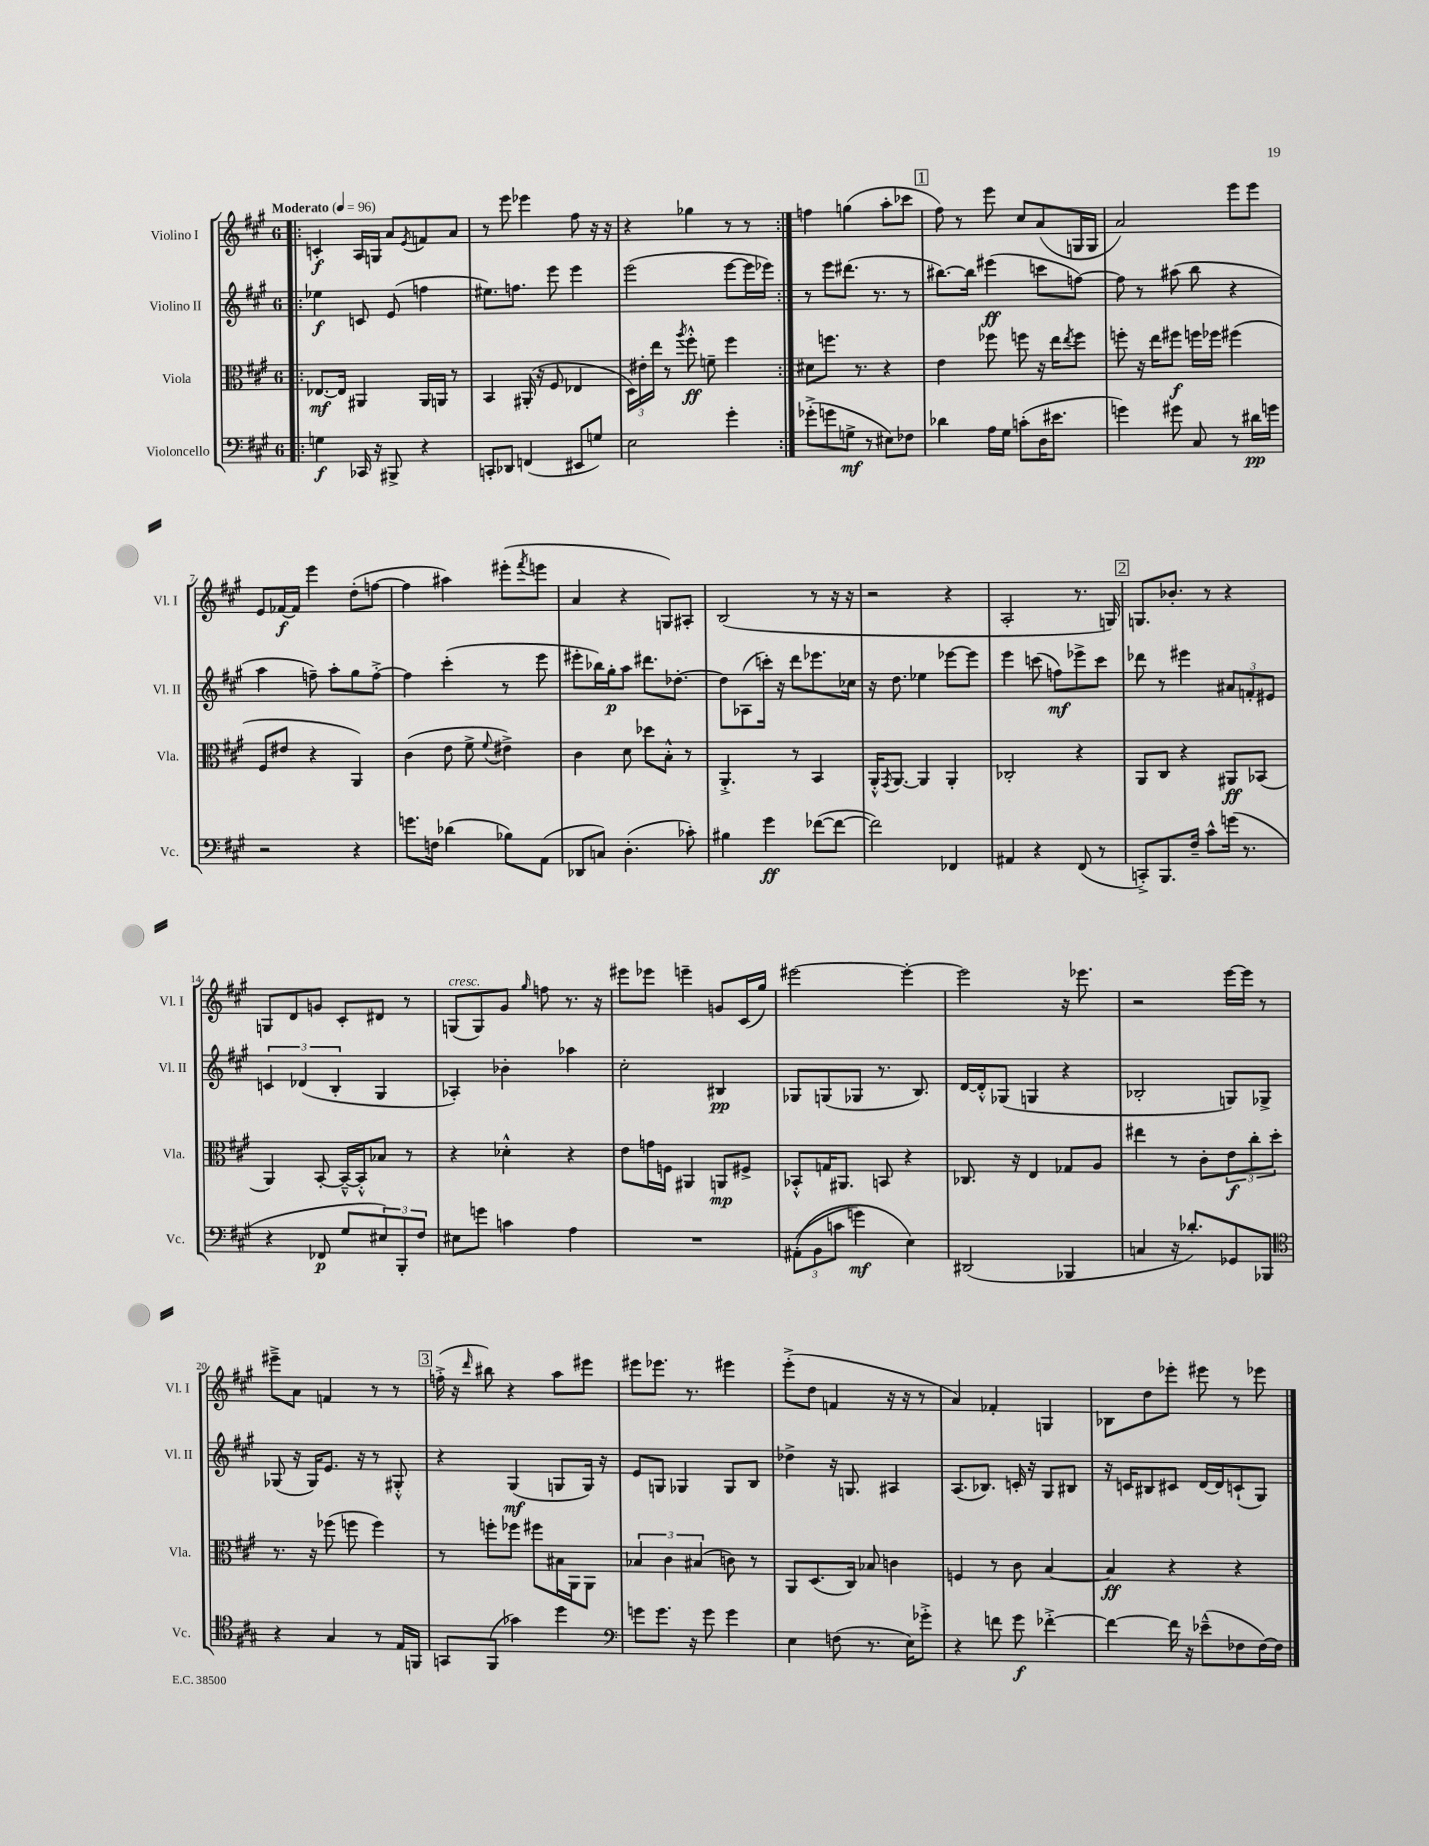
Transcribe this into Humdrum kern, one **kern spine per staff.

**kern	**kern	**kern	**kern
*staff4	*staff3	*staff2	*staff1
*clefF4	*clefC3	*clefG2	*clefG2
*k[f#c#g#]	*k[f#c#g#]	*k[f#c#g#]	*k[f#c#g#]
*M6/8	*M6/8	*M6/8	*M6/8
*MM96	*MM96	*MM96	*MM96
=!|:	=!|:	=!|:	=!|:
4G\	[8.E-/L	4ee-\	4c'/
.	16E-/]Jk	.	.
16CC-/	4AA#/	8c/	16A/LL
16r	.	.	16G/JJ
8BBB#^/	.	(8e/	8a/L
.	.	.	8qe/
4r	16AA#/LL	4ff\	8f/
.	16AA/JJ	.	.
.	8r	.	8a/J
=	=	=	=
8CC'/L	4BB/	8.ee#\L)	8r
8DD-/J	.	.	8eee\
.	.	8.ff\J	.
(4FF/	(16AA#'/	.	4eee-\
.	16r	.	.
.	8F#/	8eee\	.
8EE#/L	4E-/	4eee\	8ff#\
8G/J)	.	.	16r
.	.	.	16r
=	=	=	=
2E\	24D\LL)	(2eee\	4r
.	24e#'\	.	.
.	24ee\JJ	.	.
.	8r	.	.
.	8qaa/	.	.
.	8ff#'^^\	.	4gg-\
.	8f~\	.	.
4g#'\	4ff#\	[8eee\L	8r
.	.	16eee\]L	8r
.	.	16eee-\JJ)	.
=:|!	=:|!	=:|!	=:|!
(8g-'^\L	8d#\L	8r	4ff\
8g\	8.ff\J	8eee\L	.
8G^\J	.	(8.ddd#\J	(4gg\
.	8.r	.	.
8r	.	.	.
.	.	8.r	.
8E#\L)	4r	.	8aa'\L
8F-\J	.	8r	8ccc-\J
=	=	=	=
4d-\	4e\	[8.bb#\L)	8ff#\)
.	.	.	8r
.	.	16bb#\]Jk	.
16A\LL	8ff-\	(4eee#\	8eee\
16G#\JJ	.	.	.
(8c'\L	8ff\	.	8cc#/L
16D\K	16r	8ccc\L	(8a/
8.e#\J	16ee\LK	.	.
.	8qee/	.	.
.	8ff\J	[8ff\J)	16G/L
.	.	.	16G/JJ
=	=	=	=
4g\)	8ff'\	8ff\]	2a/)
.	16r	8r	.
.	16ee\LK	.	.
8g#\	8ff#\J	(8aa#\	.
8C#/	16ff\LL	8bb\	.
.	16ff-\JJ	.	.
8r	(4ff#\	4r	8eee\L
16d#\LL	.	.	8eee\J
16g\JJ	.	.	.
=	=	=	=
2r	8F#/L	4aa\	8e/L
.	8e#/J	.	[16f-/L
.	.	.	16f-/]JJ
.	4r	8ff~\)	4eee\
.	.	8aa'\L	.
4r	4AA/)	8gg#\	(8dd'\L
.	.	[8ff'^\J	[8ff\J
=	=	=	=
8.g\L	(4c#\	4ff\]	4ff\]
16F\Jk	.	.	.
(4d-\	8e\	(4ccc#'\	4aa#\)
.	8f#^\	.	.
.	8qqf#/	.	.
8B-\L)	4e#^\)	8r	(8eee#'\L
.	.	.	8qfff#/
(8AA\J	.	8eee\	8eee\J
=	=	=	=
8DD-/L	4c#\	8eee#'\L	4a/
8C/J)	.	16bb-\L)	.
.	.	16gg#'\J	.
(4.D'\	8d\	8aa\J	4r
.	8dd-\L	8.ddd#\L	.
.	8B'^^\J	.	8G/L)
.	.	[8.dd-'\J	.
8c-'\)	8r	.	8A#'/J
=	=	=	=
4B#\	4.AA'^/	8dd-\]L	(2B/
.	.	(8A-\	.
4g#\	.	16ccc'\Jk)	.
.	.	16r	.
.	8r	8ddd\L	.
([8f-\L	4BB/	8.eee-\	8r
8f-\_J	.	.	16r
.	.	16cc-\Jk	16r
=	=	=	=
2f-\])	16AA'^^/LK	16r	2r
.	8qGG#/	.	.
.	[8.AA/J	8.dd\	.
.	4AA/]	4ee-\	.
4FF-/	4AA'/	[8eee-\L	4r
.	.	8eee-\]J	.
=	=	=	=
4AA#/	2C-'/	4eee\	2A'/
4r	.	(8ccc\	.
.	.	8ff\L)	.
(8FF#/	4r	8eee-^\	8.r
8r	.	8ccc\J	.
.	.	.	16G/)
=	=	=	=
8CC'^/L)	8AA/L	8ddd-\	8.G/L
8.BBB/	8C#/J	8r	.
.	.	.	8.b-'/J
.	4r	4eee#\	.
16F#~/Jk	.	.	.
8c#^^\L	.	.	8r
(16g\Jk	8AA#/L	12a#/L	4r
8.r	.	.	.
.	.	12f'/	.
.	(8BB-/J	.	.
.	.	12e#/J	.
=	=	=	=
4r	4AA/)	6c/	8G/L
.	.	.	8d/
.	.	(6d-/	.
8FF-/	[8BB'/	.	8g/J
.	.	6B'/	.
8G#/L	16BB~^^/_LL	.	8c#'/L
.	16BB'^^/]J	.	.
12E#/)	8B-/J	4G#/	8d#/J
12BBB'/	.	.	.
.	8r	.	8r
12F#/J	.	.	.
=	=	=	=
8E#\L	4r	4A-'/)	(8G/L
8g\J	.	.	8G/)
4c\	4d-'^^\	4b-'\	8g#/J
.	.	.	16qqgg#/
.	.	.	8ff\
4A\	4r	4aa-\	8.r
.	.	.	16r
=	=	=	=
2.r	8e\L	2cc#'\	8eee#\L
.	16g\L	.	8eee-\J
.	16F\JJ	.	.
.	4AA#/	.	4eee~\
.	8AA/L	4B#/	8g/L
.	8F#^/J	.	(16c#/L
.	.	.	16gg#/JJ)
=	=	=	=
&((12AA#'\L	8BB-'^^/L	8G-/L	[2eee#\
12BB\	.	.	.
.	16G/K	(8G/	.
12c\J	.	.	.
.	8.AA#/J	.	.
4g\)	.	8G-/J	.
.	8BB/	8.r	.
4E\&)	4r	.	4eee#'\_
.	.	8.B/)	.
=	=	=	=
(2DD#/	8.C-/	[16d/LL	2eee#\]
.	.	16d'^^/]J	.
.	.	(8G-/J	.
.	16r	.	.
.	4E/	4G/	.
4BBB-/	8G-/L	4r	16r
.	.	.	8.eee-\
.	8A/J	.	.
=	=	=	=
4C/	4ee#\	2B-'/	2r
16r	8r	.	.
8.d-'/L)	.	.	.
.	8c#'\L	.	.
8GG-/	12e\	8G/L)	[16eee\LL
.	.	.	16eee\]JJ
.	12cc#'\	.	.
8BBB-/J	.	8G-^/J	8r
.	12dd'\J	.	.
=	=	=	=
*clefC4	*	*	*
4r	8.r	(8G-/	8eee#~^\L
.	.	16r	8a\J
.	16r	16G-/LK)	.
4G#/	(8ff-\	8.e/J	4f/
.	8ff\	.	.
.	.	16r	.
8r	4ff\)	8r	8r
16E/LL	.	8G#'^^/	8r
16FF/JJ	.	.	.
=	=	=	=
8GG/L	8r	4r	(16ff'^\
.	.	.	16r
.	.	.	16qqddd/
(8FF#/J	8ff'\L	.	8bb#\)
4g-\)	8ff-\J	(4G#/	4r
.	8ff#\L	.	.
4dd\	16B#\L	8G/L	8aa\L
.	16AA\J	.	.
.	8AA\J	16G/Jk)	8eee#\J
.	.	16r	.
=	=	=	=
*clefF4	*	*	*
8g\L	6B-/	8e/L	8eee#\L
8.g\J	.	8G/J	8.eee-\J
.	6c#\	.	.
.	.	4G-/	.
16r	.	.	8.r
.	(6B#/	.	.
8g\	.	.	.
4g\	8c\)	8G-/L	4eee#\
.	8r	8B/J	.
=	=	=	=
4E\	8AA/L	4dd-^\	(8eee'^\L
.	(8.D/	.	8dd\J
(8F\	.	16r	4f/
.	16C#/Jk)	8.G/	.
8.r	8B-/	.	.
.	4c\	4A#/	16r
16E\LK)	.	.	16r
8g-'^\J	.	.	8r
=	=	=	=
4r	4F/	(8.A/L	4a/)
.	.	8.B-/J)	.
8f\	8r	.	4f-'/
8g#\	8c#\	16c'/	.
.	.	16r	.
[4f-'^\	[4B/	8G#/L	4G/
.	.	8B#/J	.
=	=	=	=
4f-\_	4B/]	16r	8B-\L
.	.	16c/LK	.
.	.	8B#/	8dd\
16f-\]	4r	8c#/J	8eee-'\J
16r	.	.	.
(8e-~^^\L	.	[16d/LL	8eee#\
.	.	16d/]J	.
8F-\	4r	(8c`/	8r
[16F-\L)	.	8G#/J)	8eee-\
16F-\]JJ	.	.	.
==	==	==	==
*-	*-	*-	*-
